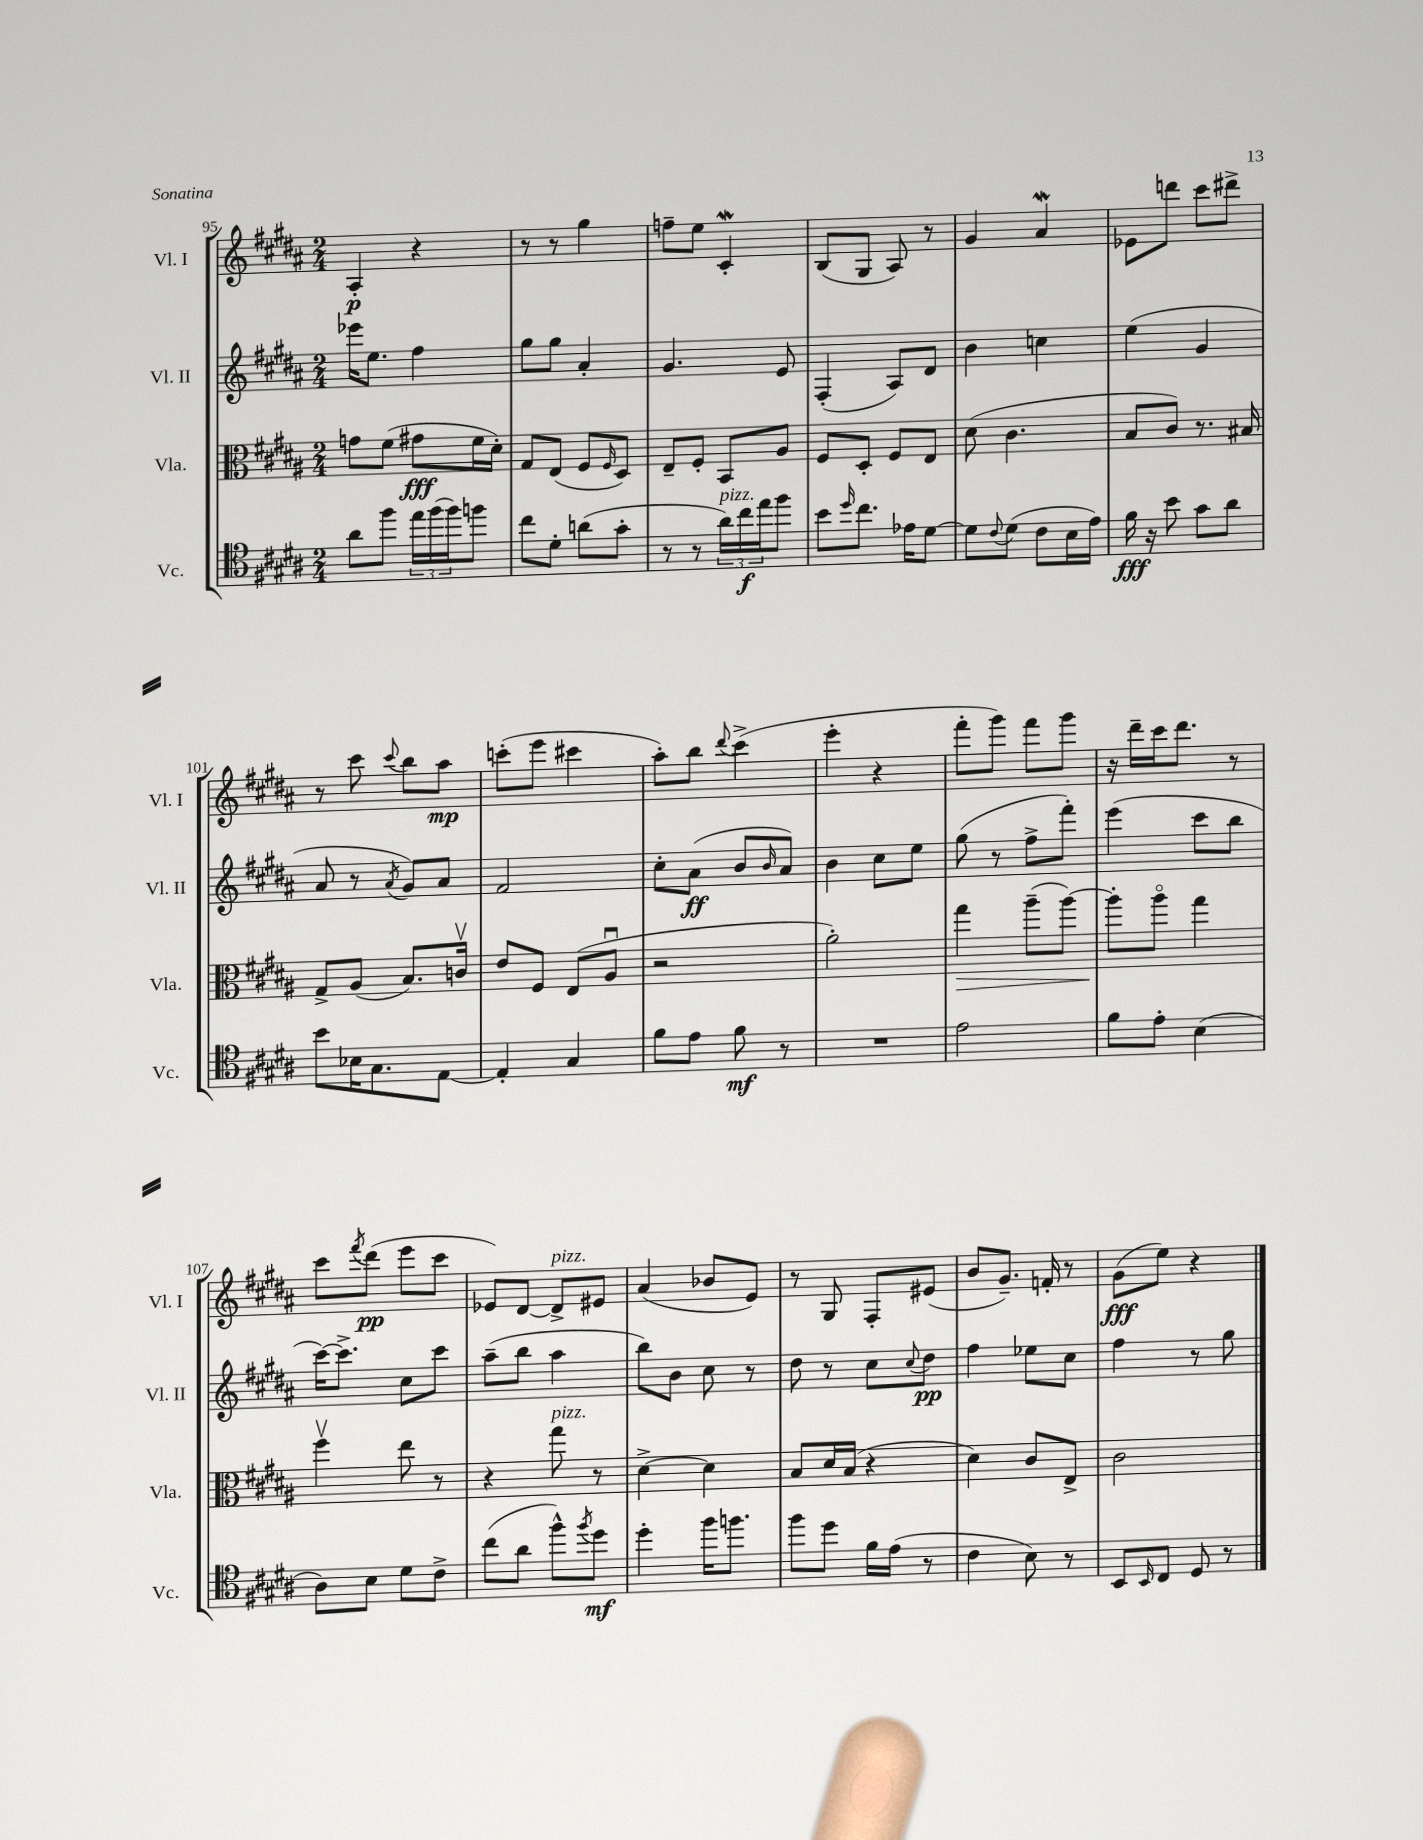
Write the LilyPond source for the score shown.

<<
\new StaffGroup <<
\new Staff = "s0" \with { instrumentName = "Vl. I" shortInstrumentName = "Vl. I" } {
    \clef treble \key b \major \numericTimeSignature \time 2/4
    ais4-.\p r4 |
    r8 r8 gis''4 |
    f''8-- e''8 cis'4-.\mordent |
    b8( gis8 ais8) r8 |
    gis'4 ais'4\mordent |
    ees'8 d'''8 cis'''8 dis'''8-> |
    r8 cis'''8 \appoggiatura { cis'''8 } b''8 ais''8\mp |
    c'''8-.( e'''8 cis'''4 |
    ais''8-.) b''8 \appoggiatura { dis'''8 } cis'''4->( |
    e'''4-. r4 |
    fis'''8-. gis'''8) fis'''8 gis'''8 |
    r16 dis'''16-- cis'''16 dis'''8. r8 |
    cis'''8 \acciaccatura { fis'''8 } dis'''8\pp( e'''8 cis'''8 |
    ees'8) dis'8~ dis'8->^\markup { \italic "pizz." } eis'8 |
    ais'4( bes'8 e'8) |
    r8 gis8 fis8-. eis'8( |
    b'8 gis'8.--) f'16-. r8 |
    gis'8\fff( e''8) r4 \bar "|." |
}
\new Staff = "s1" \with { instrumentName = "Vl. II" shortInstrumentName = "Vl. II" } {
    \clef treble \key b \major \numericTimeSignature \time 2/4
    ees'''16 e''8. fis''4 |
    gis''8 gis''8 ais'4-. |
    gis'4. e'8 |
    fis4-.( ais8) dis'8 |
    b'4 c''4 |
    e''4( gis'4 |
    ais'8 r8 \acciaccatura { ais'8 } gis'8) ais'8 |
    fis'2 |
    cis''8-. ais'8\ff( b'8 \grace { b'16 } ais'8) |
    b'4 cis''8 e''8 |
    gis''8( r8 fis''8-> fis'''8-.) |
    e'''4( cis'''8 b''8 |
    cis'''16~) cis'''8.-> cis''8 cis'''8 |
    ais''8--( b''8 ais''4 |
    b''8) b'8 cis''8 r8 |
    dis''8 r8 cis''8 \appoggiatura { cis''8 } dis''8\pp |
    fis''4 ees''8 cis''8 |
    fis''4 r8 gis''8 \bar "|." |
}
\new Staff = "s2" \with { instrumentName = "Vla." shortInstrumentName = "Vla." } {
    \clef alto \key b \major \numericTimeSignature \time 2/4
    g'8 fis'8( gis'8\fff fis'16 dis'16-.) |
    gis8 e8( fis8 \grace { fis16 } dis8) |
    e8-- fis8-. b,8 ais8 |
    fis8 dis8-. fis8 e8 |
    dis'8( cis'4. |
    b8 cis'8) r8. bis16 |
    gis8-> ais8( b8.) c'16\upbow |
    e'8 fis8 e8( ais8\downbow |
    r2 |
    ais'2-.) |
    gis''4\> ais''8--( ais''8~) |
    ais''8-.\! ais''8\flageolet gis''4 |
    fis''4\upbow e''8 r8 |
    r4 gis''8^\markup { \italic "pizz." } r8 |
    dis'4~-> dis'4 |
    b8 dis'16 b16( r4 |
    dis'4) cis'8 e8-> |
    cis'2 \bar "|." |
}
\new Staff = "s3" \with { instrumentName = "Vc." shortInstrumentName = "Vc." } {
    \clef tenor \key b \major \numericTimeSignature \time 2/4
    ais'8 fis''8 \tuplet 3/2 { e''16 fis''16( fis''16) } f''8 |
    cis''8 dis'8-. a'8( gis'8-. |
    r8 r8 \tuplet 3/2 { ais'16^\markup { \italic "pizz." }) cis''16\f e''16 } fis''8 |
    b'8 \grace { dis''16 } cis''8. ees'16 dis'8~ |
    dis'8 \appoggiatura { cis'8 } dis'8( cis'8 b16 e'16) |
    fis'16\fff r16 b'8 gis'8 ais'8 |
    b'8 bes16 gis8. e8~ |
    e4-. gis4 |
    fis'8 e'8 fis'8\mf r8 |
    R2 |
    e'2 |
    fis'8 e'8-. b4( |
    ais8) b8 dis'8 cis'8-> |
    cis''8( ais'8 fis''8-^) \acciaccatura { fis''8 } dis''8\mf |
    dis''4-. fis''16 f''8. |
    fis''8 dis''8 fis'16 e'16( r8 |
    cis'4 b8) r8 |
    b,8 \grace { b,16 } cis8 dis8 r8 \bar "|." |
}
>>
>>
\layout { \context { \Score currentBarNumber = #95 } }
